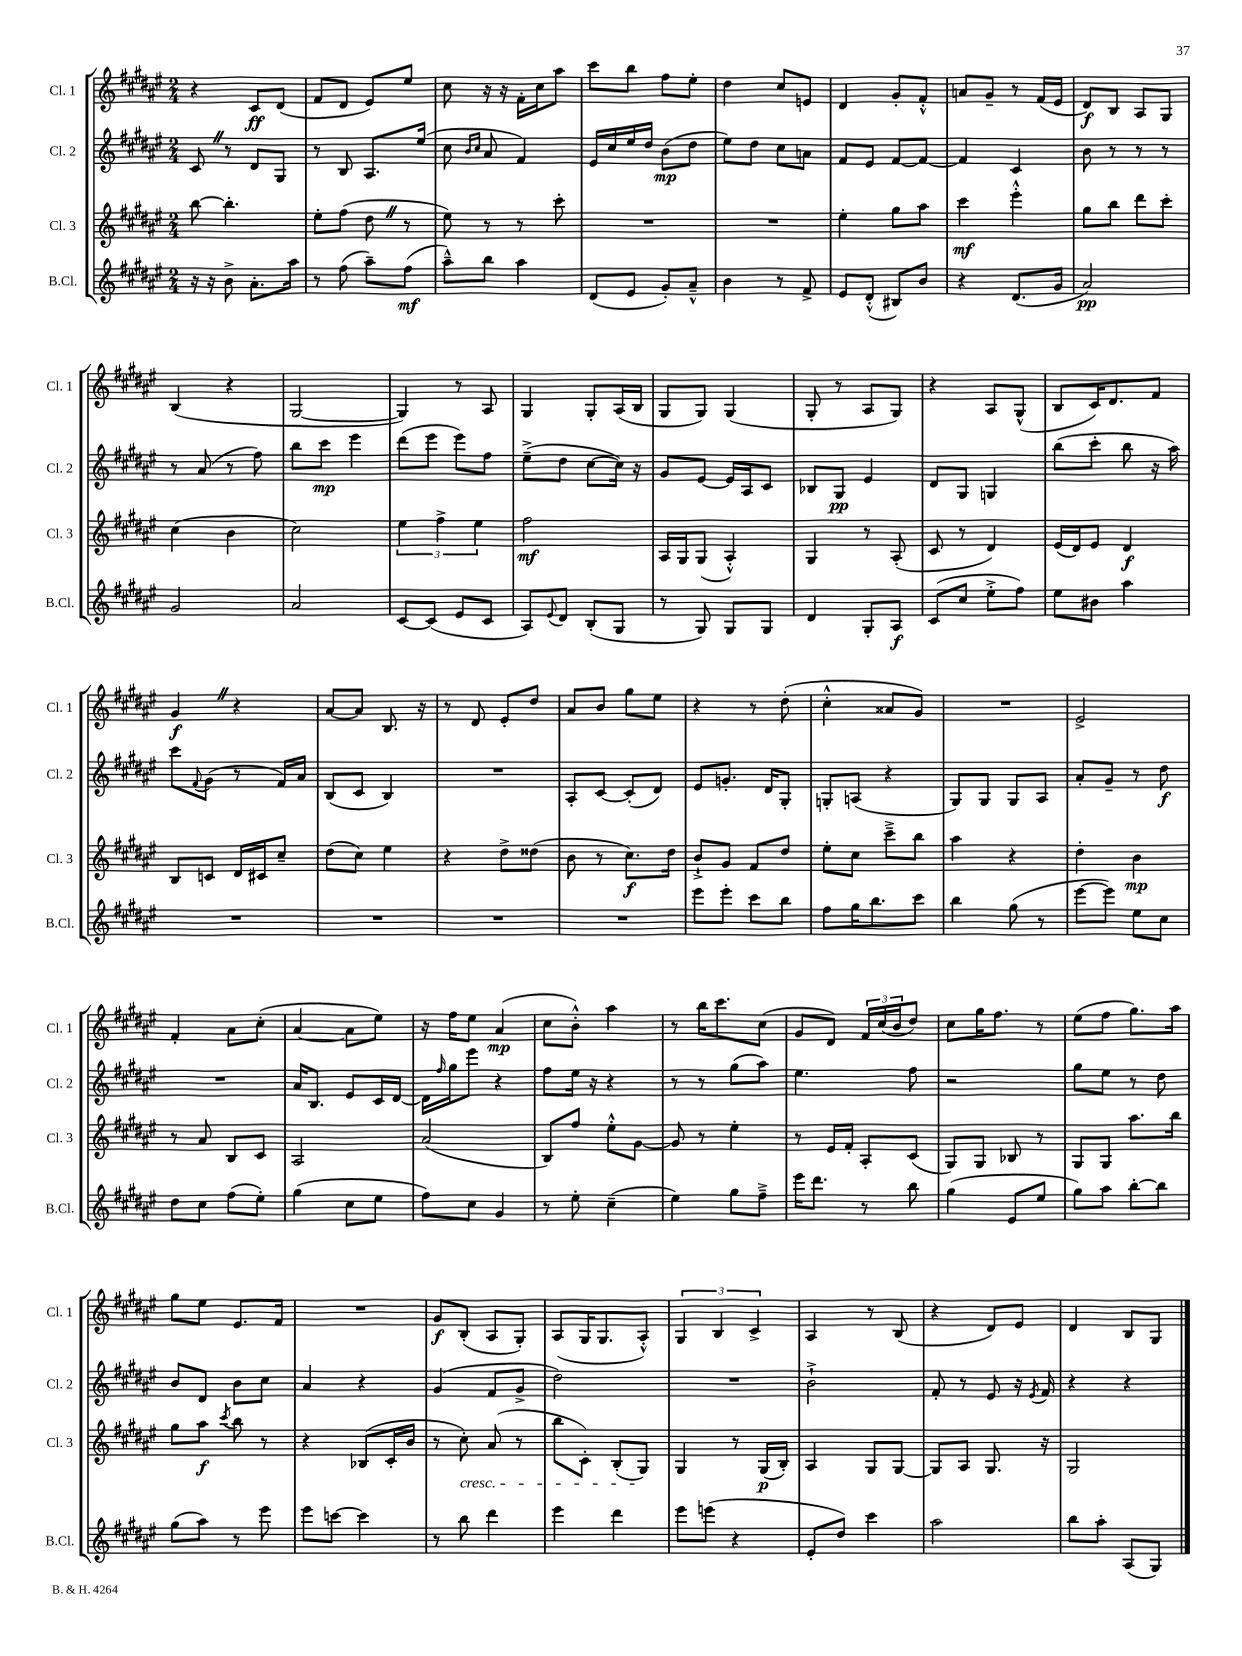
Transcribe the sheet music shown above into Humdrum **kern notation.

**kern	**kern	**kern	**kern
*staff4	*staff3	*staff2	*staff1
*clefG2	*clefG2	*clefG2	*clefG2
*k[f#c#g#d#a#e#]	*k[f#c#g#d#a#e#]	*k[f#c#g#d#a#e#]	*k[f#c#g#d#a#e#]
*M2/4	*M2/4	*M2/4	*M2/4
16r	[8bb\	8c#/	4r
16r	.	.	.
8b^\	4.bb'\]	8r	.
8.a#'\L	.	8d#/L	8c#/L
.	.	8G#/J	(8d#/J
16aa#\Jk	.	.	.
=	=	=	=
8r	8ee#'\L	8r	8f#/L
(8ff#\	(8ff#\J	8B/	8d#/J
8aa#~\L)	8dd#\	8.A#/L	8e#/L)
(8ff#\J	8r	.	8ee#/J
.	.	(16ee#/Jk	.
=	=	=	=
8aa#~^^\L)	8ee#\)	8cc#\	8cc#\
.	.	16qqb/LL	.
.	.	16qqcc#/JJ	.
8bb\J	8r	8a#/	16r
.	.	.	16r
4aa#\	8r	4f#/)	16f#'\LL
.	.	.	16cc#\J
.	8ccc#'\	.	8aa#\J
=	=	=	=
(8d#/L	2r	16e#/LL	8ccc#\L
.	.	16cc#/	.
8e#/J	.	16ee#/	8bb\J
.	.	16dd#/JJ	.
8g#'/L)	.	(8b\L	8ff#\L
8a#~^^/J	.	8dd#\J	8ee#'\J
=	=	=	=
4b\	2r	8ee#\L)	4dd#\
.	.	8dd#\J	.
8r	.	8cc#\L	8cc#/L
8f#^/	.	8a\J	8e/J
=	=	=	=
8e#/L	4ee#'\	8f#/L	4d#/
(8d#'^^/J	.	8e#/J	.
8B#/L)	8gg#\L	[8f#/L	8g#'/L
8b/J	8aa#\J	8f#/_J	8f#'^^/J
=	=	=	=
4r	4ccc#\	4f#/]	8a/L
.	.	.	8g#~/J
(8.d#/L	4eee#'^^\	4c#/	8r
.	.	.	(16f#/LL
16g#/Jk	.	.	16e#/JJ
=	=	=	=
2a#/)	8gg#\L	8b\	8d#/L)
.	8bb\J	8r	8B/J
.	8ddd#\L	8r	8A#/L
.	8ccc#'\J	8r	8G#/J
=	=	=	=
2g#/	(4cc#\	8r	(4B/
.	.	(8a#/	.
.	4b\	8r	4r
.	.	8ff#\)	.
=	=	=	=
2a#/	2cc#\)	8bb\L	[2G#/
.	.	8ccc#\J	.
.	.	4eee#\	.
=	=	=	=
[8c#/L	6ee#\	(8ddd#\L	4G#/])
(8c#/]J	.	8eee#\J	.
.	6ff#^\	.	.
8e#/L	.	8eee#\L)	8r
.	6ee#\	.	.
8c#/J	.	8ff#\J	8A#/
=	=	=	=
8A#/L)	2ff#\	(8ee#~^\L	4G#/
8qqe#/	.	.	.
8d#/J	.	8dd#\J	.
(8B'/L	.	[8cc#\L	8G#'/L
8G#/J	.	16cc#\]Jk)	(16A#/L
.	.	16r	16B/JJ
=	=	=	=
8r	16A#/LL	8g#/L	8G#/L
.	16G#/J	.	.
8G#/)	(8G#/J	[8e#/J	8G#/J)
8G#/L	4A#'^^/)	16e#/]LL	(4G#/
.	.	16A#/J	.
8G#/J	.	8c#/J	.
=	=	=	=
4d#/	4G#/	8B-/L	8G#'/
.	.	8G#/J	8r
8G#'/L	8r	4e#/	8A#/L
8A#/J	(8A#'/	.	8G#/J)
=	=	=	=
(8c#/L	8c#/	8d#/L	4r
8cc#/J	8r	8G#/J	.
8ee#'^\L	4d#/)	4G/	8A#/L
8ff#\J)	.	.	(8G#^^/J
=	=	=	=
8ee#\L	(16e#/LL	(8bb\L	8B/L
.	16d#/J)	.	.
8b#\J	8e#/J	8ccc#'\J	16c#/K)
.	.	.	8.d#/
4aa#\	4d#/	8bb\	.
.	.	16r	8f#/J
.	.	16aa#\)	.
=	=	=	=
2r	8B/L	8ccc#\L	4g#/
.	.	8qqf#/	.
.	8c/J	(8g#\J	.
.	16d#/LL	8r	4r
.	16c#/J	.	.
.	8cc#~/J	16f#/LL)	.
.	.	16a#/JJ	.
=	=	=	=
2r	(8dd#\L	(8B/L	[8a#/L
.	8cc#\J)	8c#/J	8a#/]J
.	4ee#\	4B/)	8.B/
.	.	.	16r
=	=	=	=
2r	4r	2r	8r
.	.	.	8d#/
.	8dd#^\L	.	8e#'/L
.	(8dd##\J	.	8dd#/J
=	=	=	=
2r	8b\	8A#'/L	8a#/L
.	8r	[8c#/J	8b/J
.	8.cc#\L)	(8c#'/]L	8gg#\L
.	.	8d#/J)	8ee#\J
.	16dd#\Jk	.	.
=	=	=	=
8eee#\L	8b`^/L	8e#/L	4r
8eee#'\J	8g#/J	8.g'/J	.
8ccc#\L	8f#/L	.	8r
.	.	16d#/LK	.
8bb\J	8dd#/J	8G#'/J	(8dd#'\
=	=	=	=
8ff#\L	8ee#'\L	8G'/L	4cc#'^^\
16gg#\K	8cc#\J	(8A/J	.
8.bb\	.	.	.
.	8ccc#~^\L	4r	8a##/L
8ccc#\J	8bb\J	.	8g#/J)
=	=	=	=
4bb\	4aa#\	8G#/L)	2r
.	.	8G#/J	.
(8gg#\	4r	8G#/L	.
8r	.	8A#/J	.
=	=	=	=
[8eee#\L	4dd#'\	8a#'/L	2e#^/
8eee#\]J)	.	8g#~/J	.
8ee#\L	4b\	8r	.
8cc#\J	.	8dd#\	.
=	=	=	=
8dd#\L	8r	2r	4f#'/
8cc#\J	8a#/	.	.
(8ff#\L	8B/L	.	8a#\L
8ee#'\J)	8c#/J	.	(8cc#'\J
=	=	=	=
(4gg#\	2A#/	16a#/LK	[4a#/
.	.	8.B/J	.
8cc#\L	.	8e#/L	8a#\]L
8ee#\J	.	16c#/L	8ee#\J)
.	.	[16d#/JJ	.
=	=	=	=
8ff#\L)	(2a#/	16d#\]LL	16r
.	.	16qqff#/	.
.	.	16gg#\J	16ff#\LK
8cc#\J	.	8eee#\J	8ee#\J
4g#/	.	4r	(4a#/
=	=	=	=
8r	8B/L)	8ff#\L	8cc#\L
8ee#'\	8ff#/J	16ee#\Jk	8b'^^\J)
.	.	16r	.
(4cc#~\	8ee#'^^\L	4r	4aa#\
.	[8g#\J	.	.
=	=	=	=
4ee#\)	8g#/]	8r	8r
.	8r	8r	16bb\LK
.	.	.	8.ccc#\
8gg#\L	4ee#'\	(8gg#\L	.
8ff#~^\J	.	8aa#\J)	(8cc#\J
=	=	=	=
16eee#\LK	8r	4.ee#\	8g#/L
8.ddd#\J	.	.	.
.	16e#/LL	.	8d#/J)
.	16f#'/JJ	.	.
8r	8A#'/L	.	24f#/LL
.	.	.	(24cc#/
.	.	.	24b/J
8bb\	(8c#/J	8ff#\	8dd#/J)
=	=	=	=
(4gg#\	8G#/L)	2r	8cc#\L
.	8G#/J	.	16gg#\K
.	.	.	8.ff#\J
8e#/L	8B-/	.	.
8ee#/J	8r	.	8r
=	=	=	=
8gg#\L)	8G#/L	8gg#\L	(8ee#\L
8aa#\J	8G#/J	8ee#\J	8ff#\J
[8bb'\L	8.aa#\L	8r	8.gg#\L)
8bb\]J	.	8dd#\	.
.	16bb\Jk	.	16aa#\Jk
=	=	=	=
(8gg#\L	8gg#\L	8b/L	8gg#\L
8aa#\J)	8aa#\J	8d#/J	8ee#\J
.	8qccc#/	.	.
8r	8bb\	8b\L	8.e#/L
8eee#\	8r	8cc#\J	.
.	.	.	16f#/Jk
=	=	=	=
8eee#\L	4r	4a#/	2r
[8ccc\J	.	.	.
4ccc\]	(8B-/L	4r	.
.	16c#'/L	.	.
.	16b/JJ	.	.
=	=	=	=
8r	8r	(4g#/	8g#/L
8bb\	8cc#'\)	.	(8B'/J
4ddd#\	(8a#/	8f#/L	8A#/L
.	8r	8g#^/J	8G#'/J)
=	=	=	=
4eee#\	8bb\L	2dd#\)	(8A#/L
.	8c#'\J)	.	16G#/K
.	.	.	8.G#/
4ddd#\	(8B'/L	.	.
.	8G#/J)	.	8A#'^^/J)
=	=	=	=
8eee#\L	4G#/	2r	6G#/
(8eee\J	.	.	.
.	.	.	6B/
4r	8r	.	.
.	.	.	6c#^/
.	(16G#/LL	.	.
.	16B'/JJ)	.	.
=	=	=	=
8e#'/L	4A#/	2b`^\	4A#/
8dd#/J)	.	.	.
4ccc#\	8G#/L	.	8r
.	[8G#/J	.	(8B/
=	=	=	=
2aa#\	8G#/]L	8f#'/	4r
.	8A#/J	8r	.
.	8.G#/	8e#/	8d#/L)
.	.	16r	8e#/J
.	.	8qe#/	.
.	16r	16f#/	.
=	=	=	=
8bb\L	2G#/	4r	4d#/
8aa#'\J	.	.	.
(8A#/L	.	4r	8B/L
8G#/J)	.	.	8G#/J
==	==	==	==
*-	*-	*-	*-
